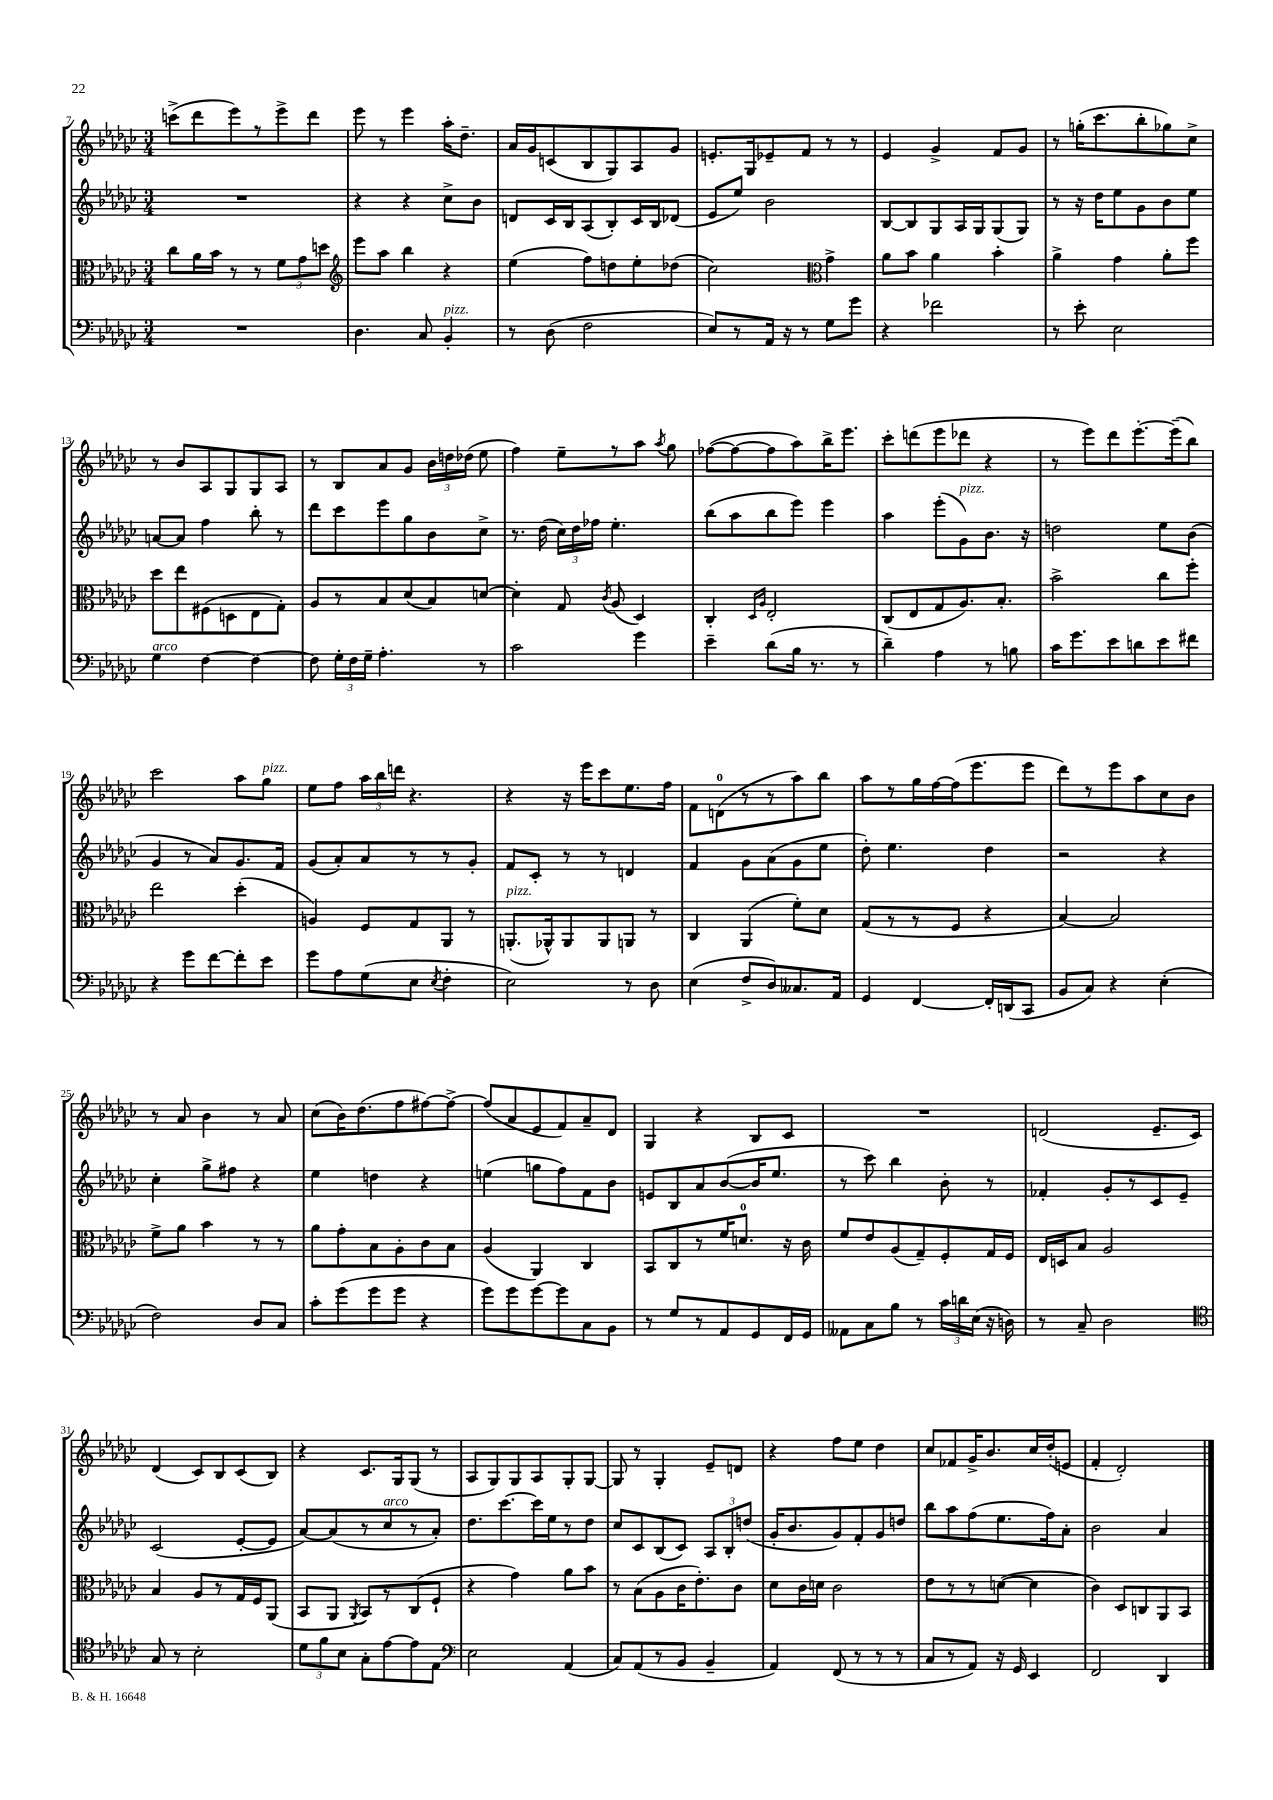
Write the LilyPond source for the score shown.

<<
\new StaffGroup <<
\new Staff = "s0" {
    \clef treble \key ges \major \numericTimeSignature \time 3/4
    \autoBeamOff c'''8[->( des'''8 ees'''8) r8 ees'''8-> des'''8] |
    ees'''8 r8 ees'''4 aes''16[-. des''8.]-- |
    aes'16[ ges'16 c'8( bes8 ges8) aes8 ges'8] |
    e'8.[-. ges16 ees'8-- f'8] r8 r8 |
    ees'4 ges'4-> f'8[ ges'8] |
    r8 g''16[-.( ces'''8. bes''8-. ges''8) ces''8]-> |
    r8 bes'8[ aes8 ges8 ges8 aes8] |
    r8 bes8[ aes'8 ges'8] \tuplet 3/2 { bes'16[ d''16 des''16]( } ees''8 |
    f''4) ees''8[-- r8 aes''8] \acciaccatura { aes''8 } ges''8 |
    fes''8[~( fes''8~ fes''8 aes''8) bes''16-> ees'''8.] |
    ces'''8[-. d'''8( ees'''8 des'''8] r4 |
    r8 ees'''8[) des'''8 ees'''8.~-. ees'''16--( bes''8]) |
    ces'''2 aes''8[ ges''8]^\markup { \italic "pizz." } |
    ees''8[ f''8] \tuplet 3/2 { aes''16[ bes''16 d'''16] } r4. |
    r4 r16 ees'''16[ ces'''8 ees''8. f''16] |
    f'8[ d'8-0( r8 r8 aes''8) bes''8] |
    aes''8[ r8 ges''16 f''16~ f''16( ees'''8. ees'''8] |
    des'''8[) r8 ees'''8 aes''8 ces''8 bes'8] |
    r8 aes'8 bes'4 r8 aes'8 |
    ces''8[( bes'16) des''8.( f''8 fis''8~) fis''8]~-> |
    fis''8[( aes'8 ees'8 f'8) aes'8-- des'8] |
    ges4 r4 bes8[ ces'8] |
    R2. |
    d'2( ees'8.[-- ces'16]) |
    des'4( ces'8[) bes8 ces'8( bes8]) |
    r4 ces'8.[ ges16 ges8]( r8 |
    aes8[ ges8) ges8 aes8 ges8-. ges8]~ |
    ges8 r8 ges4-. ees'8[-- d'8] |
    r4 f''8[ ees''8] des''4 |
    ces''8[ fes'8 ges'16-> bes'8. ces''16 des''16-.( e'8] |
    f'4-. des'2-.) \bar "|." |
}
\new Staff = "s1" {
    \clef treble \key ges \major \numericTimeSignature \time 3/4
    \autoBeamOff R2. |
    r4 r4 ces''8[-> bes'8] |
    d'8[ ces'16 bes16 aes8( bes8-.) ces'16 bes16 des'8]( |
    ees'8[ ees''8]) bes'2 |
    bes8[~ bes8 ges8 aes16 ges16 ges8( ges8]) |
    r8 r16 des''16[ ees''8 ges'8 bes'8 ees''8] |
    a'8[~ a'8] f''4 bes''8-. r8 |
    des'''8[ ces'''8 ees'''8 ges''8 bes'8 ces''8]-> |
    r8. des''16( \tuplet 3/2 { ces''16[) des''16 fes''16] } ees''4.-. |
    bes''8[( aes''8 bes''8 ees'''8]) ees'''4 |
    aes''4 ees'''8[-.( ges'8^\markup { \italic "pizz." }) bes'8.] r16 |
    d''2 ees''8[ bes'8]( |
    ges'4 r8 aes'8[) ges'8. f'16] |
    ges'8[( aes'8-.) aes'8 r8 r8 ges'8]-. |
    f'8[ ces'8]-. r8 r8 d'4 |
    f'4 ges'8[ aes'8( ges'8 ees''8] |
    des''8-.) ees''4. des''4 |
    r2 r4 |
    ces''4-. ges''8[-> fis''8] r4 |
    ees''4 d''4 r4 |
    e''4( g''8[ f''8) f'8 bes'8] |
    e'8[ bes8 aes'8 bes'8~( bes'16 ees''8.] |
    r8 ces'''8) bes''4 bes'8-. r8 |
    fes'4-. ges'8[-. r8 ces'8 ees'8]-- |
    ces'2( ees'8[~-. ees'8] |
    aes'8[~) aes'8( r8 ces''8^\markup { \italic "arco" } r8 aes'8]-.) |
    des''8.[ ces'''8.~ ces'''16 ees''16 r8 des''8] |
    ces''8[ ces'8 bes8( ces'8]) \tuplet 3/2 { aes8[ bes8-. d''8]( } |
    ges'16[-. bes'8. ges'8) f'8-. ges'8 d''8] |
    bes''8[ aes''8 f''8( ees''8. f''16) aes'8]-. |
    bes'2 aes'4 \bar "|." |
}
\new Staff = "s2" {
    \clef alto \key ges \major \numericTimeSignature \time 3/4
    \autoBeamOff ces''8[ aes'16 bes'16] r8 r8 \tuplet 3/2 { f'8[ ges'8 d''8] } |
    \clef treble ees'''8[ aes''8] bes''4 r4 |
    ees''4( f''8[) d''8 ees''8-. des''8]( |
    ces''2) \clef alto ges'4-> |
    aes'8[ bes'8] aes'4 bes'4-. |
    aes'4-> ges'4 aes'8[-. f''8] |
    des''8[ ees''8 fis8( d8 ees8 ges8]-.) |
    aes8[ r8 bes8 des'8( bes8) d'8]~ |
    d'4-. ges8 \acciaccatura { ces'8 } aes8( des4) |
    ces4-. \grace { des16[ aes16] } ees2-. |
    ces8[( ees8 ges8 aes8.) bes8.]-. |
    bes'2-> ces''8[ f''8]-. |
    ees''2 des''4-.( |
    a4) f8[ ges8 aes,8] r8 |
    a,8.[-.^\markup { \italic "pizz." }( aes,16-^) aes,8 aes,8 a,8] r8 |
    ces4 aes,4( f'8[-.) des'8] |
    ges8[( r8 r8 f8] r4 |
    bes4~) bes2 |
    f'8[-> aes'8] bes'4 r8 r8 |
    aes'8[ ges'8-. bes8 aes8-. ces'8 bes8] |
    aes4( aes,4) ces4 |
    bes,8[ ces8 r8 f'16 d'8.]-0 r16 ces'16 |
    f'8[ ees'8 aes8( ges8--) f8-. ges16 f16] |
    ees16[ d16 bes8] aes2 |
    bes4 aes8[ r8 ges16 f16 aes,8]( |
    bes,8[ aes,8] \acciaccatura { aes,8 } bes,8[) r8 ces8( f8]-! |
    r4 ges'4) aes'8[ bes'8] |
    r8 bes8[( aes8 ces'16 ees'8.-.) ces'8] |
    des'8[ ces'16 d'16] ces'2 |
    ees'8[ r8 r8 d'8]~( d'4 |
    ces'4) des8[ c8 aes,8 bes,8] \bar "|." |
}
\new Staff = "s3" {
    \clef bass \key ges \major \numericTimeSignature \time 3/4
    \autoBeamOff R2. |
    des4. ces8 bes,4-.^\markup { \italic "pizz." } |
    r8 des8( f2 |
    ees8[) r8 aes,16] r16 r8 ges8[ ges'8] |
    r4 fes'2 |
    r8 ees'8-. ees2 |
    ges4^\markup { \italic "arco" } f4~ f4~ |
    f8 \tuplet 3/2 { ges16[-. f16 ges16]-- } aes4.-. r8 |
    ces'2 ges'4 |
    ees'4-- des'8[( bes16] r8. r8 |
    des'4--) aes4 r8 b8 |
    ces'16[ ges'8. ees'8 d'8 ees'8 fis'8] |
    r4 ges'8[ f'8~ f'8-. ees'8] |
    ges'8[ aes8 ges8( ees8] \acciaccatura { ees8 } f4-. |
    ees2) r8 des8 |
    ees4( f8[-> des8) ceses8. aes,16] |
    ges,4 f,4~ f,16[-. d,16( ces,8] |
    bes,8[ ces8]) r4 ees4-.( |
    f2) des8[ ces8] |
    ces'8[-. ges'8( ges'8 ges'8] r4 |
    ges'8[) ges'8 ges'8~ ges'8 ces8 bes,8] |
    r8 ges8[ r8 aes,8 ges,8 f,16 ges,16] |
    aeses,8[ ces8 bes8] r8 \tuplet 3/2 { ces'16[ d'16 ees16]( } r16 d16) |
    r8 ces8-- des2 |
    \clef tenor ges8 r8 bes2-. |
    \tuplet 3/2 { des'8[ f'8 bes8] } ges8[-. ees'8~ ees'8 ees8] |
    \clef bass ees2 aes,4( |
    ces8[) aes,8( r8 bes,8] bes,4-- |
    aes,4) f,8( r8 r8 r8 |
    ces8[ r8 aes,8]) r16 ges,16 ees,4 |
    f,2 des,4 \bar "|." |
}
>>
>>
\layout { \context { \Score currentBarNumber = #7 } }
